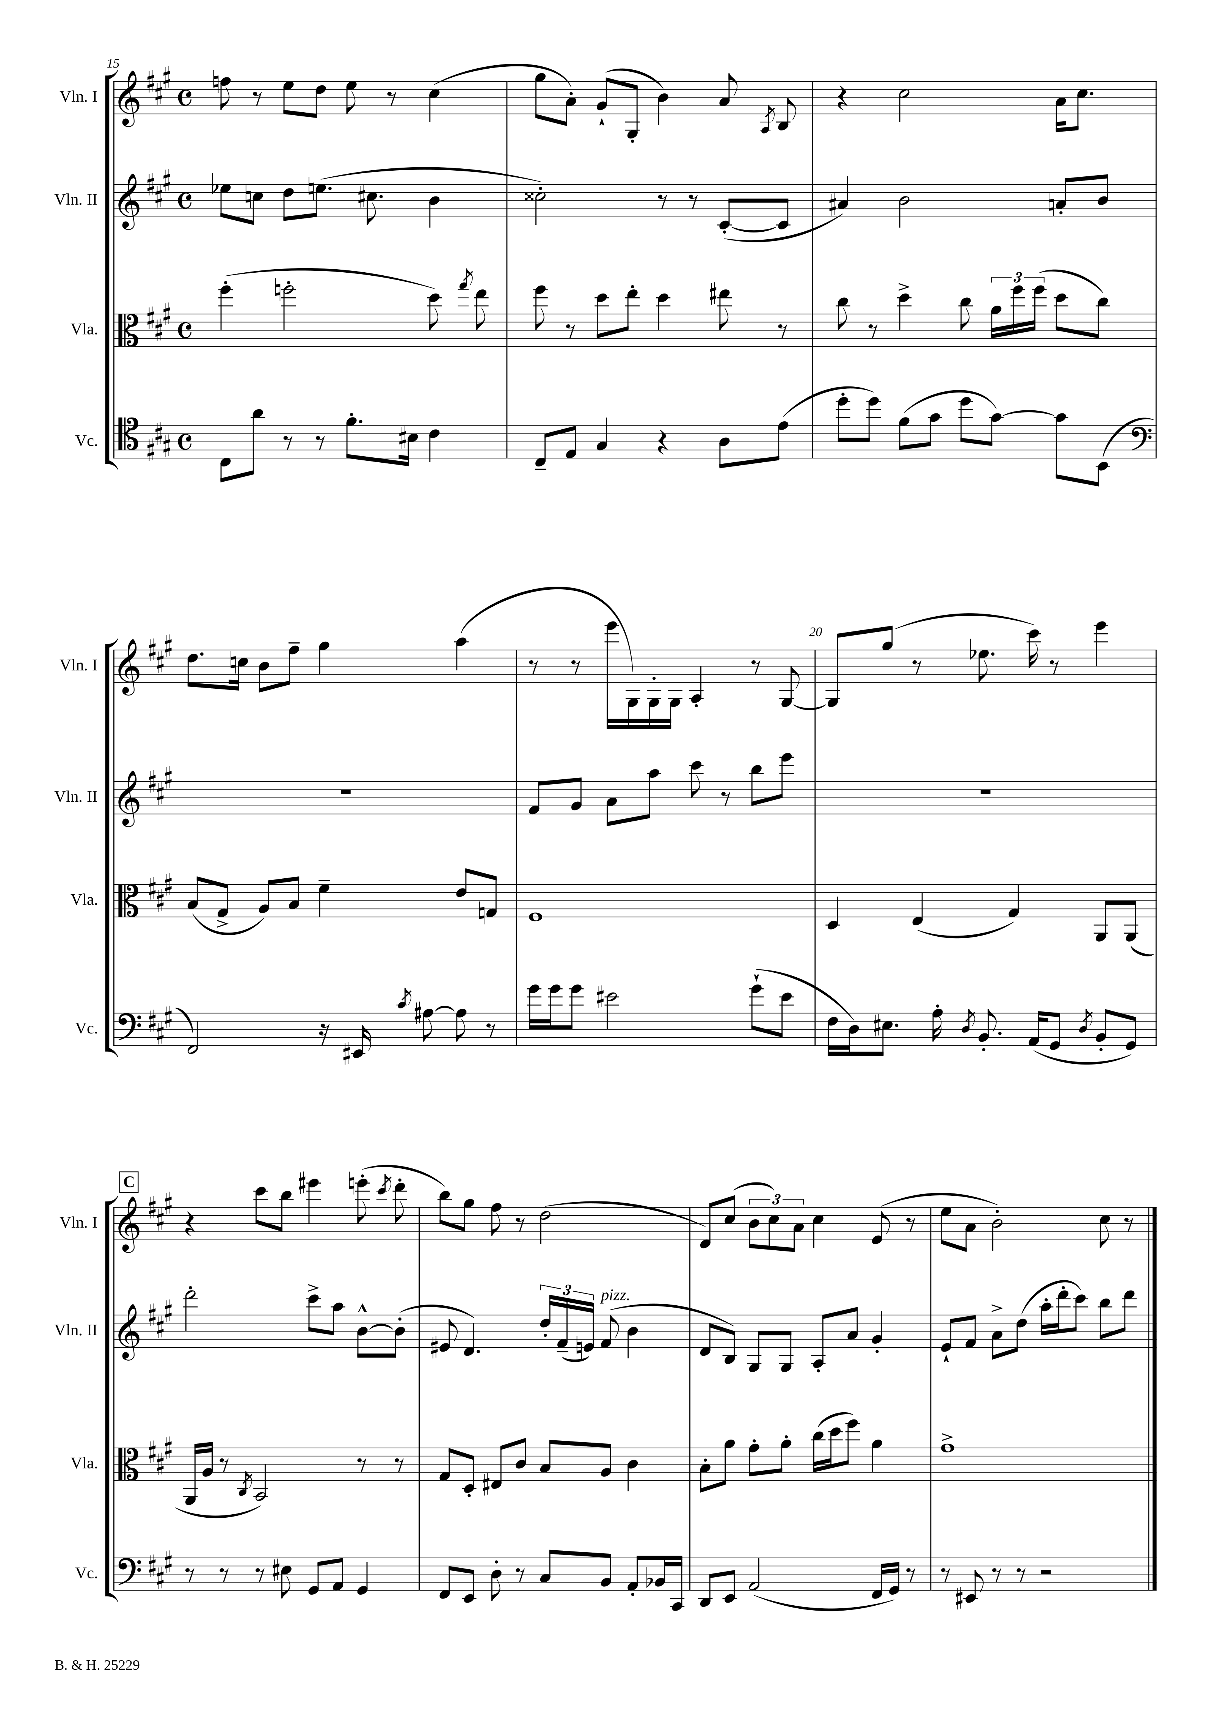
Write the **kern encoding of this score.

**kern	**kern	**kern	**kern
*staff4	*staff3	*staff2	*staff1
*clefC4	*clefC3	*clefG2	*clefG2
*k[f#c#g#]	*k[f#c#g#]	*k[f#c#g#]	*k[f#c#g#]
*M4/4	*M4/4	*M4/4	*M4/4
*met(c)	*met(c)	*met(c)	*met(c)
8C#	(4ff#'	8ee-	8ff
8a	.	8cc	8r
8r	2ff'	8dd	8ee
8r	.	(8.ee	8dd
8.f#'	.	.	8ee
.	.	8.cc#	.
.	.	.	8r
16B#	.	.	.
4c#	8dd)	4b	(4cc#
.	8qgg#	.	.
.	8ee	.	.
=	=	=	=
8C#~	8ff#	2cc##')	8gg#
8E	8r	.	8a')
4G#	8dd	.	(8g#`
.	8ee'	.	8G#'
4r	4dd	8r	4b)
.	.	8r	.
8A	8ee#	([8c#'	8a
.	.	.	8qA
(8e	8r	8c#]	8B
=	=	=	=
8dd'	8cc#	4a#)	4r
8dd)	8r	.	.
(8f#	4dd^	2b	2cc#
8g#	.	.	.
8dd	8cc#	.	.
[8g#)	24a	.	.
.	24ff#	.	.
.	(24ff#	.	.
8g#]	8dd	8a'	16a
.	.	.	8.cc#
(8BB	8cc#)	8b	.
=	=	=	=
*clefF4	*	*	*
2FF#)	(8B	1r	8.dd
.	8G#^	.	.
.	.	.	16cc
.	8A)	.	8b
.	8B	.	8ff#~
16r	4f#~	.	4gg#
16EE#	.	.	.
8qc#	.	.	.
[8A#	.	.	.
8A#]	8e	.	(4aa
8r	8G	.	.
=	=	=	=
16g#	1F#	8f#	8r
16g#	.	.	.
8g#	.	8g#	8r
2e#	.	8a	16eee
.	.	.	16G#)
.	.	8aa	16G#'
.	.	.	16G#
.	.	8ccc#	4A'
.	.	8r	.
(8g#`	.	8bb	8r
8e#	.	8eee	[8G#
=	=	=	=
16F#	4D	1r	8G#]
16D)	.	.	.
8.E#	.	.	(8gg#
.	(4E	.	8r
16A'	.	.	.
8qD	.	.	.
8.BB'	.	.	8.ee-
.	4G#)	.	.
(16AA	.	.	16ccc#)
8GG#	.	.	8r
8qD	.	.	.
8BB'	8AA	.	4eee
8GG#)	(8AA	.	.
=	=	=	=
8r	16AA	2ddd'	4r
.	16A	.	.
8r	8r	.	.
.	8qC#	.	.
8r	2BB)	.	8ccc#
8E#	.	.	8bb
8GG#	.	8ccc#^	4eee#
8AA	.	8aa	.
4GG#	8r	[8b^^	(8eee'
.	.	.	8qccc#
.	8r	(8b']	8ddd'
=	=	=	=
8FF#	8G#	8e#	8bb)
8EE	8D'	4.d)	8gg#
8D'	8E#	.	8ff#
8r	8c#	.	8r
8C#	8B	24dd'	(2dd
.	.	(24f#~	.
.	.	24e)	.
8BB	8A	(8f#	.
8AA'	4c#	4b	.
16BB-	.	.	.
16CC#	.	.	.
=	=	=	=
8DD	8B'	8d	8d)
8EE	8a	8B)	(8cc#
(2AA	8g#'	8G#	12b
.	.	.	12cc#)
.	8a'	8G#	.
.	.	.	12a
.	(16cc#	8A'	4cc#
.	16dd	.	.
.	8ff#)	8a	.
16FF#	4a	4g#'	(8e
16GG#)	.	.	.
8r	.	.	8r
=	=	=	=
8r	1g#^	8e`	8ee
8EE#	.	8f#	8a
8r	.	8a^	2b')
8r	.	(8dd	.
2r	.	16aa'	.
.	.	16ddd'	.
.	.	8ccc#)	.
.	.	8bb	8cc#
.	.	8ddd	8r
==	==	==	==
*-	*-	*-	*-
